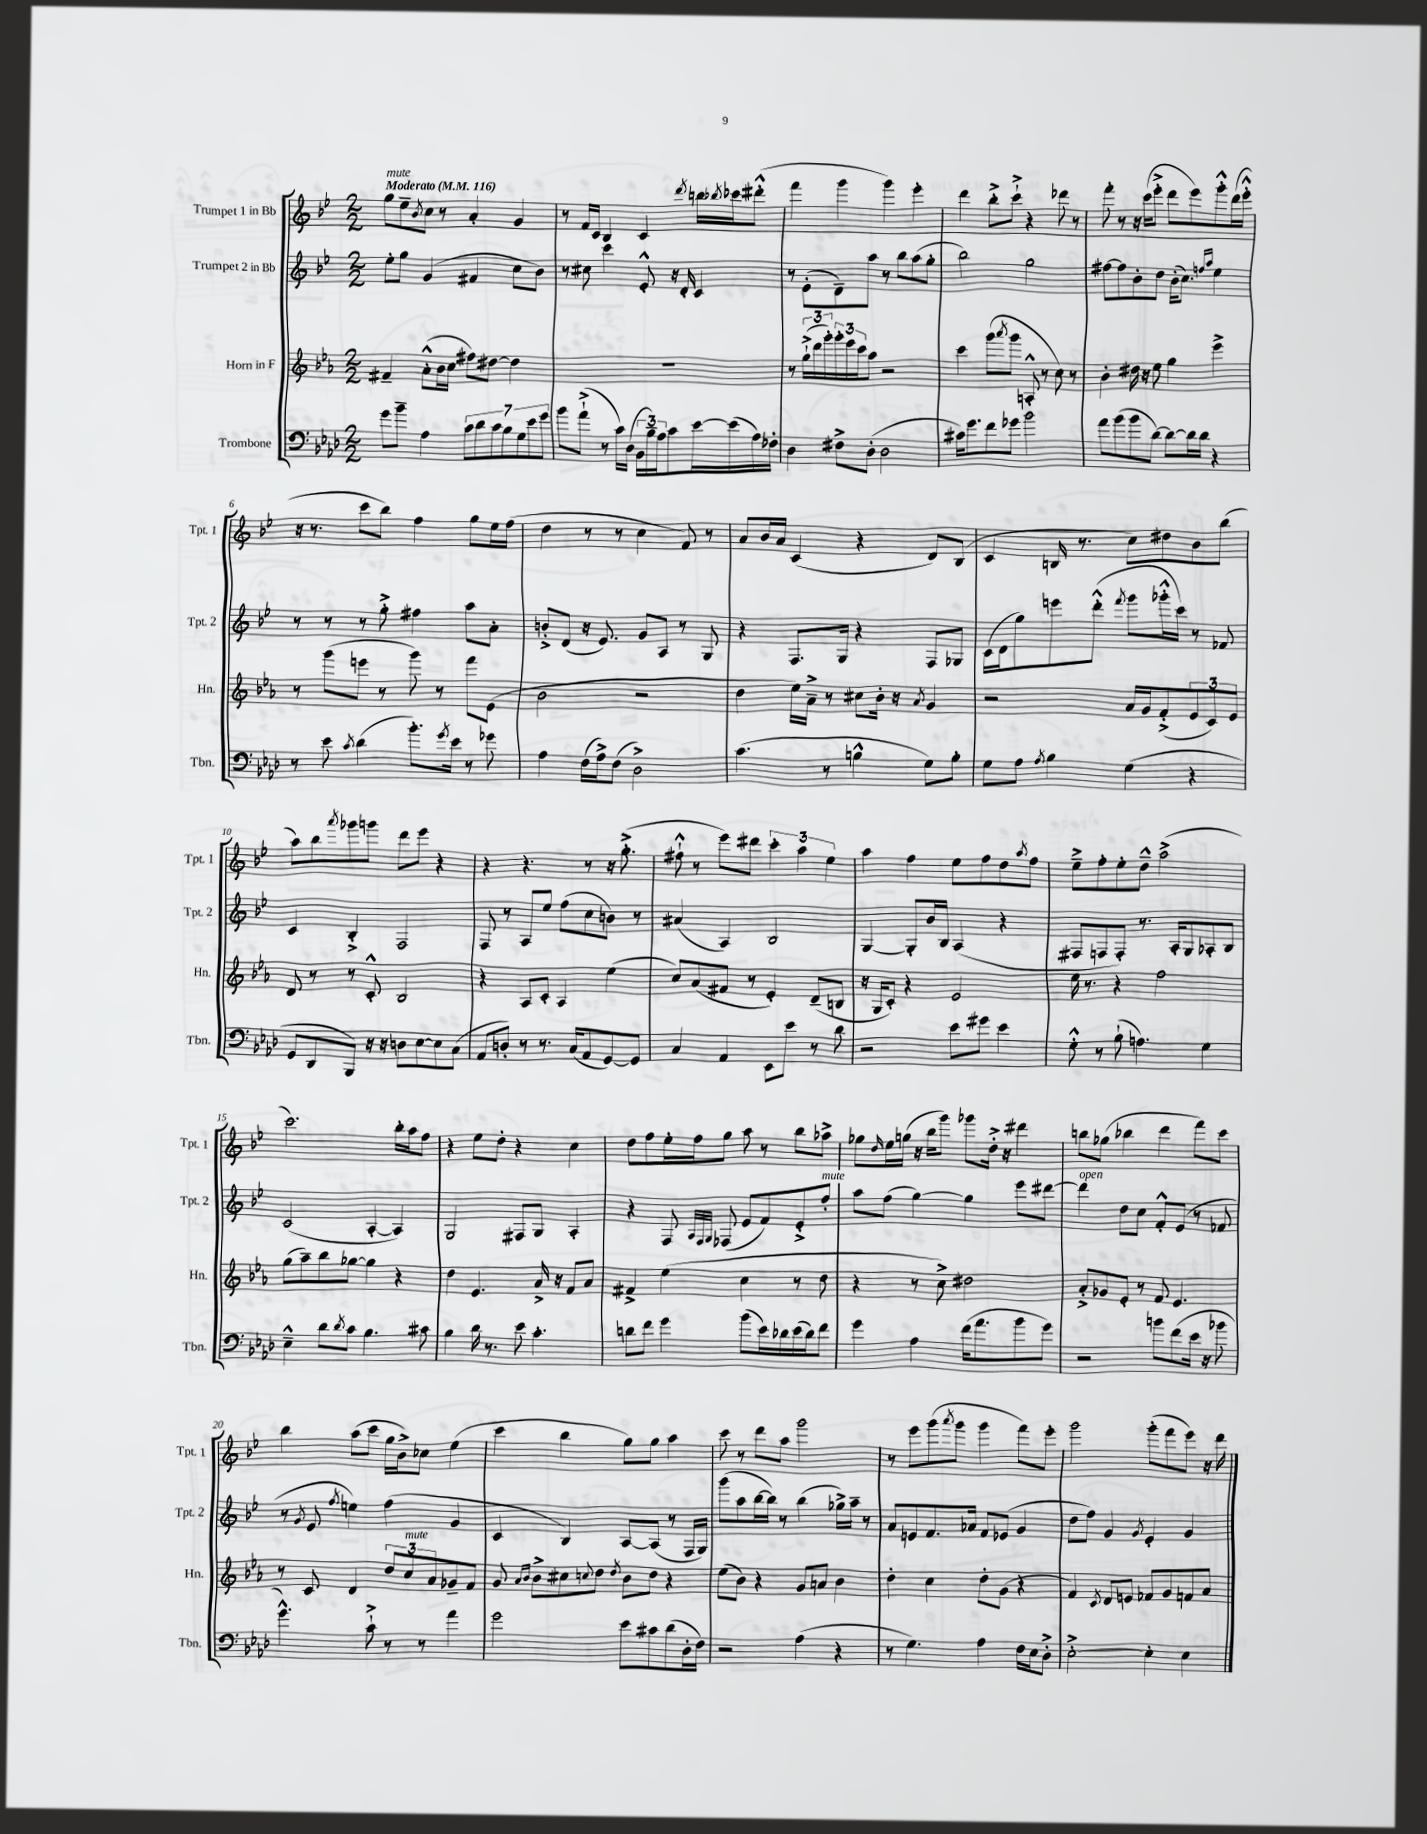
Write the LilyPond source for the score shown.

<<
\new StaffGroup <<
\new Staff = "s0" \with { instrumentName = "Trumpet 1 in Bb" shortInstrumentName = "Tpt. 1" } {
    \clef treble \key bes \major \numericTimeSignature \time 2/2 \tempo "Moderato" 4 = 116
    g''8^\markup { \italic "mute" } ees''8-- \acciaccatura { bes'8 } c''8 r8 a'4-. g'4 |
    r8 f'16 c'16 bes4 c'4 \acciaccatura { d'''8 } b''16 \acciaccatura { bes''8 } ces'''16 dis'''8-.-^( |
    f'''4 g'''4 g'''4) ees'''4-. |
    d'''4 bes''8-.-> c'''8-!-> r4 des'''8 r8 |
    f'''8-. r8 r16 c'''16( ees'''8-.-> d'''8 ees'''8) g'''8-.-^ d'''16( ees'''16-.-^ |
    r16 r8. c'''8 bes''8) f''4 g''8 ees''16 f''16( |
    d''4 r8 r8 c''4 f'8) r8 |
    a'8 bes'16 a'16 c'4( r4 d'8) bes8( |
    c'4 b16 r8. c''8) dis''8 bes'8 bes''8( |
    a''8) bes''8 \acciaccatura { a'''8 } ges'''8 g'''8 d'''8 ees'''8 r4 |
    r4 r4. r8 r16 g''8.-.->( |
    fis''8-!-^ r8 ees'''8) dis'''8 \tuplet 3/2 { c'''4-. a''4 ees''4 } |
    a''4 f''4 ees''8 f''8 d''8 \acciaccatura { a''8 } f''8 |
    ees''8---> f''8-. ees''8-. d''8---^ a''2->( |
    c'''2.) bes''16-. a''16 f''8 |
    r4 ees''8 d''8-. r4 c''4 |
    d''8 f''8 ees''16-. f''16 g''8 a''8 r8 bes''8 aes''8-> |
    ges''8 \grace { d''16 } ees''16 g''16( r16 bes''16 g'''8) ges'''8 d''16-.-> r16 dis'''4 |
    b''8 ges''8( bes''4 d'''4 f'''8) c'''8 |
    bes''4 a''8( c'''8 g''16 bes'16->) ces''8 ees''4( |
    c'''4 bes''4 g''8) g''8 a''4 |
    c'''8 r8 d'''8 a''8 g'''2 |
    r8 ees'''8 g'''8( \acciaccatura { a'''8 } g'''8 g'''4 f'''8) ees'''8-. |
    g'''2 g'''8-.( f'''8 ees'''8) r16 d'''16 \bar "|." |
}
\new Staff = "s1" \with { instrumentName = "Trumpet 2 in Bb" shortInstrumentName = "Tpt. 2" } {
    \clef treble \key bes \major \numericTimeSignature \time 2/2
    ees''8-. g''8 g'4( fis'4 c''8 bes'8) |
    r8 cis''8 c'''4 ees'8-.-^ r16 d'16-. c'4 |
    r8 ees'8-.( d'8--) a''8 r8 bes''8 a''8( g''8-. |
    bes''2) g''2 |
    fis''8~ fis''8 bes'8-. d''8 bes'16-.( c''8.) \grace { f''16 a''16 } ees''4 |
    r8 r8 r8 g''8-.-> fis''4 a''8 a'8-. |
    b'8-.-> d'8( r16 ees'8.) g'8 a8 r8 g8 |
    r4 f8. g16 r4 f8 ges8 |
    c'16( d'16 g''8) e'''8 d'''8-.-^( \acciaccatura { f'''8 } g'''8 ges'''16-.-^ c'''16) r8 fes'8 |
    c'4 bes4-.-> f2 |
    f8 r8 a8 ees''8 f''8( c''8 b'8) r8 |
    ais'4( a4) bes2 |
    g4~ g8-. bes'16 bes16 a4( r4 |
    fis8 f8 f8-.) r8. a16-. g8 aes8-. bes8 |
    c'2( a4~-. a4) |
    g2 fis8 g8 a4-. |
    r4 f8 \grace { a32 f32 g32 } fes8( ees'8 f'8) ees'8-.-> f''8-.^\markup { \italic "mute" } |
    a''8 f''8( g''4~) g''4 ees'''8 dis'''8~ |
    dis'''4^\markup { \italic "open" } d''8 c''8 f'8-.-^ ees'8( r8 fes'8 |
    r8 \acciaccatura { g'8 } ees'8 \acciaccatura { f''8 } e''4) f''4( g'4 |
    c'4 bes4) a8~ a8( r8 f16 g16) |
    g'''8( a''8 bes''16~ bes''16) r8 bes''4( ges''16->) a''16-- r8 |
    a'8 e'8 f'8. aes'16 f'8 ees'8( g'4 |
    d''8 f''8) g'4 \acciaccatura { g'8 } ees'4-. g'4 \bar "|." |
}
\new Staff = "s2" \with { instrumentName = "Horn in F" shortInstrumentName = "Hn." } {
    \clef treble \key ees \major \numericTimeSignature \time 2/2
    fis'4-- aes'8-.-^( bes'16 c''16 fis''8) dis''8~ dis''4 |
    R1 |
    r8 \tuplet 3/2 { g''16-!->( d'''16 g'''16-.) } \tuplet 3/2 { g'''16-. ees'''16 c'''16 } aes''8 r2 |
    c'''4 g'''8( \acciaccatura { aes'''8 } g'''8 a8-.-^ r8 c''8) r8 |
    bes'4-. dis''16 r16 ees''8 g''4 ees'''4-> |
    r8 g'''8( e'''8 r8 g'''8) r8 f'''8 ees'8( |
    bes'2 r2 |
    d''4 ees''16) aes'16---> r8 cis''8 bes'16-. r16 \acciaccatura { aes'8 } g'4 |
    r2 aes'16 g'16 f'8-.->( \tuplet 3/2 { ees'8 c'8) ees'8 } |
    d'8 r8 r8 c'8-.-^ bes2 |
    r4 aes8 c'8-. aes4 ees''4( |
    c''8) aes'8( fis'8 r8 ees'4-.) d'8--( b8 |
    r16 g16 c'8-.) r4 ees'2 |
    ees''16 r8. r4 f''2 |
    g''8( aes''8--) bes''8 ges''8~ ges''4 r4 |
    d''4 ees'4. aes'16-> r16 f'8 aes'8 |
    fis'4-> ees''4( c''4 r8 d''8 |
    r4 r8 c''8->) dis''2 |
    aes'8-.-> ges'8 ees'8-. r8 f'8 ees'4. |
    r8 c'8 d'4 \tuplet 3/2 { d''8 c''8^\markup { \italic "mute" } aes'8 } ges'8-- f'8 |
    g'8 \grace { aes'16 bes'16 } bes'8-> cis''8 \appoggiatura { c''8 } d''8 \acciaccatura { d''8 } bes'8 d''8 r4 |
    ees''8( bes'8) r4 g'8 a'8 bes'4 |
    d''4-. c''4 d''8-. g'8( r4 |
    f'4) \acciaccatura { c'8 } d'8 e'8 fes'8 g'8 f'8 aes'8 \bar "|." |
}
\new Staff = "s3" \with { instrumentName = "Trombone" shortInstrumentName = "Tbn." } {
    \clef bass \key aes \major \numericTimeSignature \time 2/2
    g'8 bes'8-- aes4 \tuplet 7/4 { c'8 des'8 c'8 bes8 g8 ees'8 g'8 } |
    bes'8 aes'8-!->( r8 c'16) des16( \tuplet 3/2 { bes,16 bes16--) aes16 } c'8 ees'16~ ees'16( aes16) fes16-. |
    des4 fis8-> des8-.( des2 |
    cis'16) g'8. f'8 ges'8 bes'2 |
    aes'8 bes'8( bes'8 des'8~) des'8~ des'16 des'16 r4 |
    r8 ees'8 \acciaccatura { c'8 } des'4( bes'8.-.) \acciaccatura { g'8 } ees'16 r8 ges'8 |
    aes4 f16( aes16->) f8( des2->) |
    c'4.( r8 b4-^ g8) b8-. |
    g8 aes8 \acciaccatura { aes8 } bes4 g4( r4 |
    g,8 des,8 bes,,8) r16 r16 d8 ees8~ ees8 c8( |
    aes,8 d8-.) r8 r8. c16( aes,8 g,8~) g,8 |
    c4 aes,4 ees,8 ees'8 r8 des'8 |
    r2 ees'8 gis'8 ees'4 |
    g8-.-^ r8 bes8-!( a4.) g4 |
    ees4---^ des'8 \acciaccatura { des'8 } c'8 bes4. cis'8 |
    bes4 des'16 r8. ees'8 c'4.-. |
    d'8 f'8 g'4 bes'8( ees'16) des'16 ees'16( des'16) f'8 |
    g'4 aes4 f'16( aes'8. bes'8 g'8) |
    r2 b'8 f'8( ees'16 r16 bes'8 |
    g'4.-^) c'8-!-> r8 r8 aes'4 |
    g'2 ees'8 cis'8 des'8( des16-. f16) |
    r2 aes4( r4 |
    r8 g4.) aes4 f16 ees16 des8-.-> |
    ees2~-.-> ees4-. ees4 \bar "|." |
}
>>
>>
